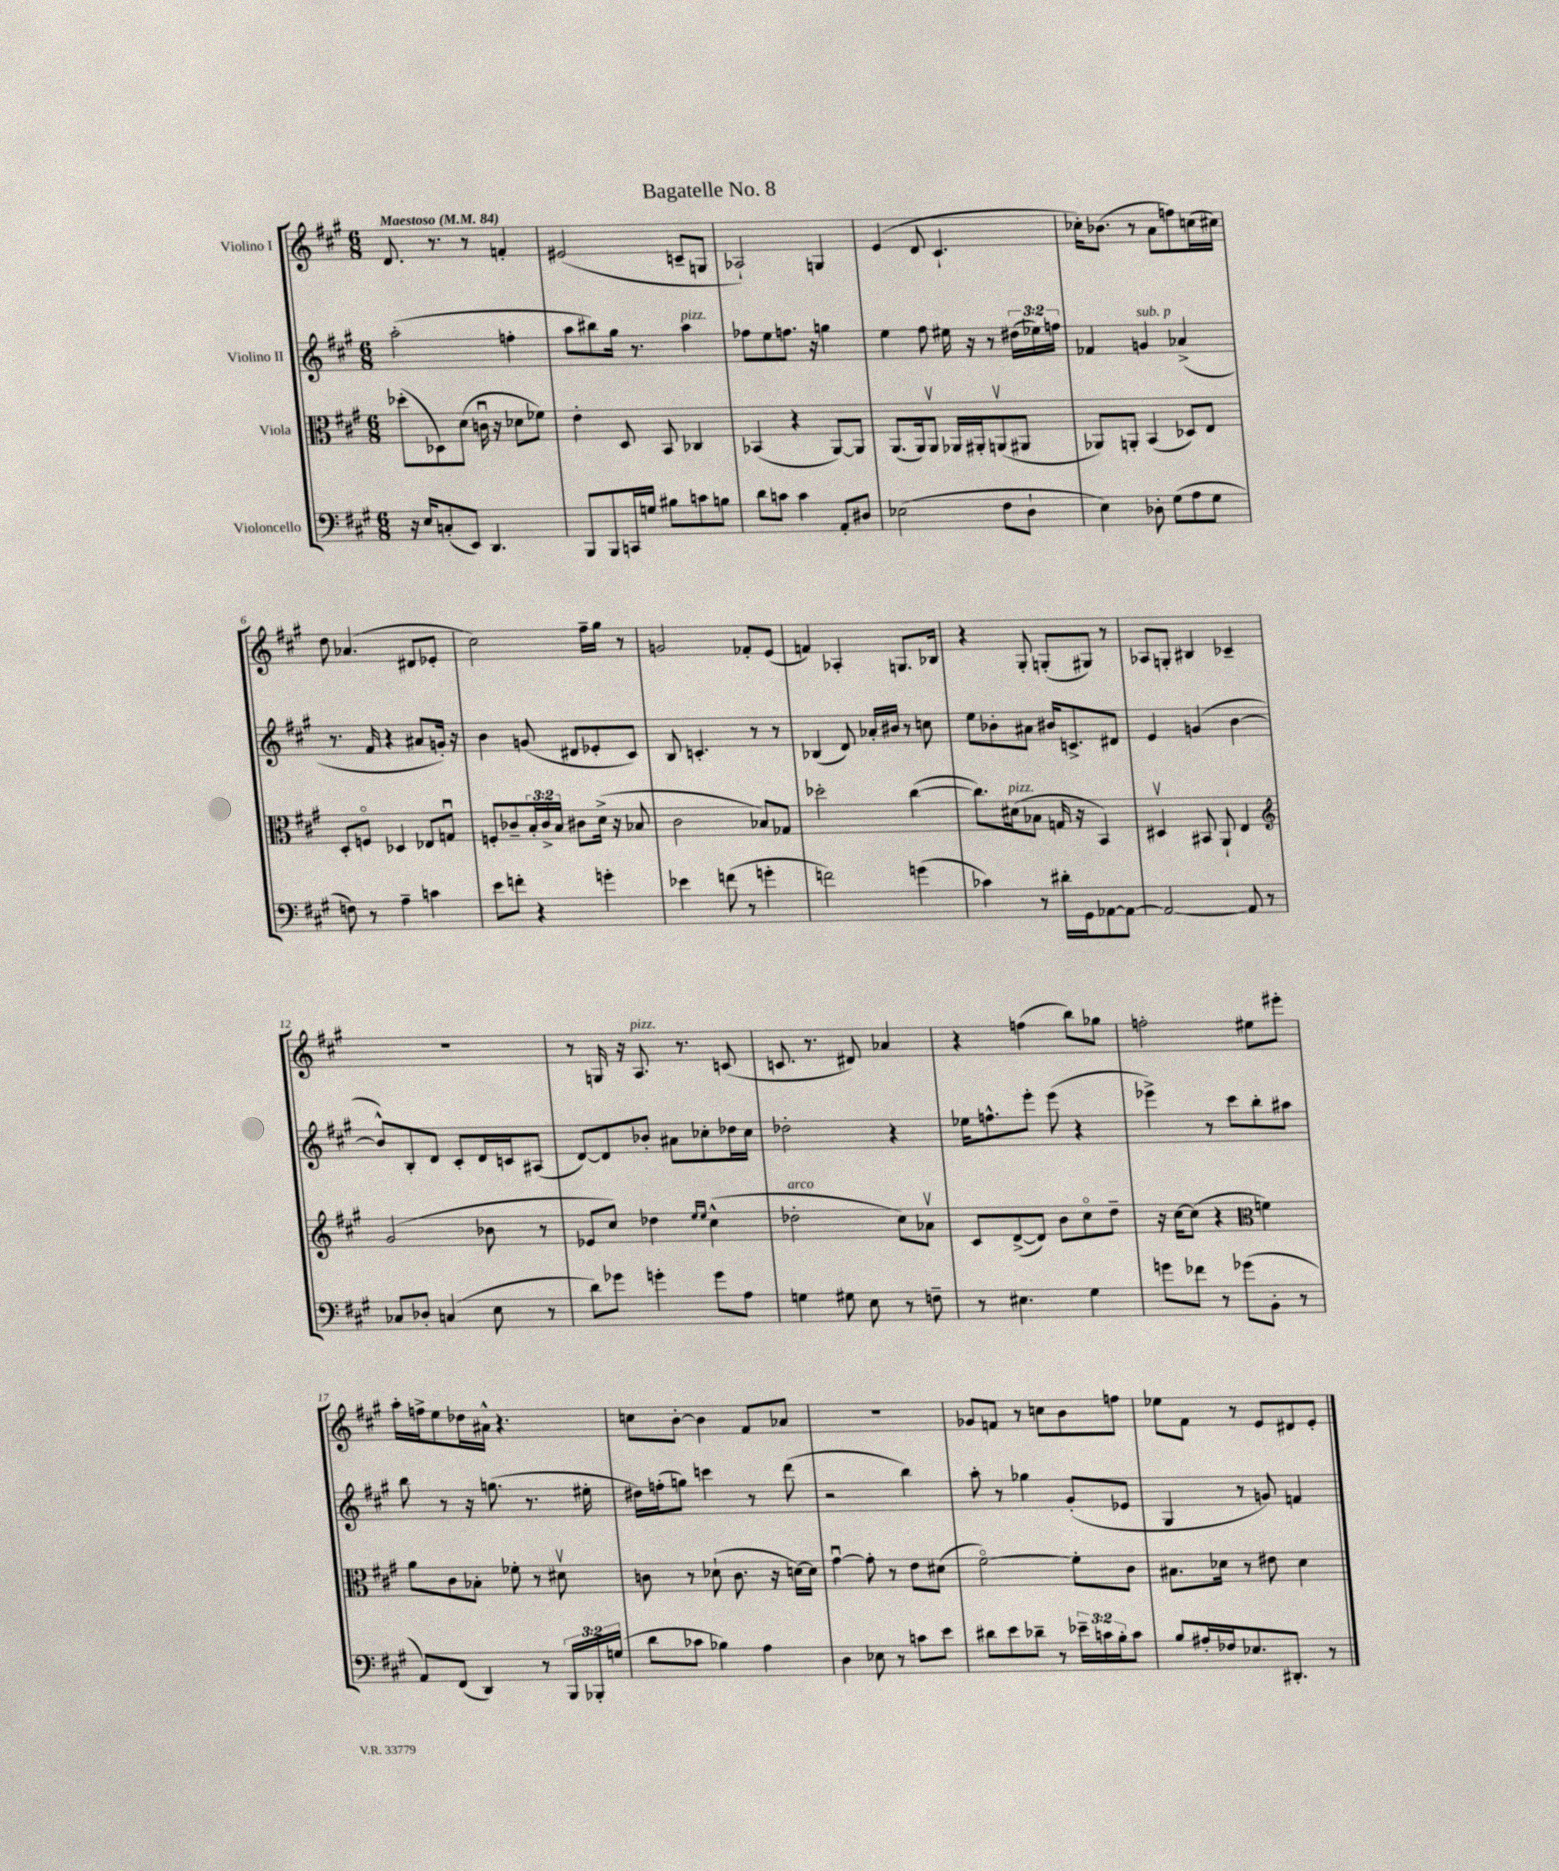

**kern	**kern	**kern	**kern
*staff4	*staff3	*staff2	*staff1
*clefF4	*clefC3	*clefG2	*clefG2
*k[f#c#g#]	*k[f#c#g#]	*k[f#c#g#]	*k[f#c#g#]
*M6/8	*M6/8	*M6/8	*M6/8
*MM84	*MM84	*MM84	*MM84
16r	(8dd-'	(2aa'	8.d
16E	.	.	.
(8C'	8D-)	.	.
.	.	.	8.r
8EE)	(8d	.	.
4.DD	16cu	.	8r
.	16r	.	.
.	8d-	4ff'	4f'
.	8f-)	.	.
=	=	=	=
8BBB	4e'	8aa	(2e#
8BBB	.	8bb#)	.
16CC	8D	16gg#	.
16G	.	8.r	.
8B#	8BB	.	.
8c	4C-	4aa	8c~
8B	.	.	8G
=	=	=	=
8d	(4BB-	8ff-	2A-`)
8c	.	8ee	.
4c	4r	8.ff	.
.	.	16r	.
8AA'	[8AA)	4gg	4G
8D#	8AA]	.	.
=	=	=	=
(2E-	(8.AA	4ee	(4e
.	16AA)	.	.
.	8AAv	8ff#	8d
.	16AA-	16ee#	4.c#`
.	16AA#'	16r	.
8F#	(8AAv	8r	.
8D`	8AA#	(24dd#	.
.	.	24ee-)	.
.	.	24ff	.
=	=	=	=
4E)	8AA-)	4f-	16cc-')
.	.	.	(8.b-
.	8AA'	.	.
8D-'	(4BB	4g	8r
(8G#	.	.	8a
8A	8D-)	(4a-^	8ff)
8G#	8E	.	(16cc
.	.	.	16cc#)
=	=	=	=
8F)	8D'	8.r	8dd
8r	8Fo	.	(4.a-
.	.	16f#	.
4A~	4D-	4r	.
4c	8E-	8a#	8d#
.	8Gu	16g')	8e-'
.	.	16r	.
=	=	=	=
8e	8F'	4b	2cc#)
8f'	8c-~	.	.
4r	24B'	(8g	.
.	24c-^	.	.
.	24B	.	.
.	8c#	8d#	.
4g'	(16d^	8e-'	16ff#~
.	16r	.	16gg#
.	8B-	8c#)	8r
=	=	=	=
4e-	2c#	8B	2g
.	.	4.c'	.
(8f	.	.	.
8r	.	.	.
4g'	8B-)	8r	8f-'
.	8G-	8r	(8e
=	=	=	=
2f)	2dd-'	(4B-	4f)
.	.	8d)	4A-'
.	.	16a-'	.
.	.	16b#	.
(4g	([4cc#	8r	8.G
.	.	8cc	.
.	.	.	16B-
=	=	=	=
4c-)	8.cc#])	8ee	4r
.	.	8b-'	.
.	(16d#	.	.
8r	8B-	8a#	8G#'
16d#'	16G	16b#	(8G'
16GG#	16r	8.c^	.
[8AA-	4BB)	.	8G#)
8AA-_	.	8d#	8r
=	=	=	=
2AA-_	4D#v	4e	8A-
.	.	.	8G'
.	8BB#	(4g	4B#
.	8AA`	.	.
8AA-]	4E	[4b	4c-~
8r	.	.	.
=	=	=	=
*	*clefG2	*	*
8C-	(2g#	8b^^])	2.r
8D-'	.	8B'	.
(4C	.	8d	.
.	.	8c#'	.
8E	8b-	16d	.
.	.	16c	.
8r	8r	(8A#	.
=	=	=	=
8d)	8e-	[8d)	8r
8g-	8cc#)	8d]	16G
.	.	.	16r
4g'	4dd-	8b-'	8.A
.	.	8a#	.
.	.	.	8.r
.	16qqee	.	.
.	16qqee	.	.
8g	(4cc#^^	8cc-'	.
8A	.	16dd-	(8c
.	.	16cc-	.
=	=	=	=
4G	2dd-'	2dd-'	8.c
.	.	.	8.r
8G#	.	.	.
8E	.	.	8d#)
8r	8cc#)	4r	4a-
8F~	8a-v	.	.
=	=	=	=
8r	8c#	16ee-	4r
.	.	8.ff^^	.
4.E#	([8d^	.	.
.	8d])	8eee'	(4ff
.	8b	(8eee	.
4G#	8cc#o	4r	8bb)
.	8dd~	.	8gg-
=	=	=	=
8g	16r	4eee-^)	2ff'
.	[16cc#	.	.
8f-	(8cc#]	.	.
8r	4r	8r	.
(8g-	.	8ccc#	.
*	*clefC3	*	*
8BB'	4f)	8bb'	8ee#
8r	.	8aa#	8eee#'
=	=	=	=
8AA)	8a	8bb	16aa'
.	.	.	16ff^
(8FF#	8c#	8r	8ee
4DD)	8B-'	16r	16dd-
.	.	(8.gg	16a#^^
.	8f-'	.	4.r
8r	8r	8.r	.
24BBB	8d#v	.	.
24BBB-'	.	.	.
.	.	16ee#'	.
(24G	.	.	.
=	=	=	=
8d	8c	16dd#)	8cc
.	.	(16ff'	.
8c-	8r	8gg)	[8b'
4B-)	(8d-`	4ccc	4b]
.	8.c	.	.
4A	.	8r	8f#
.	16r	.	.
.	[16d)	(8ddd	8a-
.	16d]	.	.
=	=	=	=
4D	[4g#u	2r	2.r
8E-	8g#']	.	.
8r	8r	.	.
8c	8e	4bb)	.
8e	(8d#	.	.
=	=	=	=
8d#	[2f#o)	8aa'	8g-
8e	.	8r	8f
8d-~	.	4gg-	8r
8r	.	.	8cc
24e-~	8f#']	(8g#'	8b
24c	.	.	.
24B'	.	.	.
8c	8c#	8e-	8ff
=	=	=	=
8B	8.B#	4G#	8ee-
16A#'	.	.	8f#
16F-	16d-	.	.
8.E-	8r	8r	8r
.	8e#	8g)	8e
8.DD#'	.	.	.
.	4d-	4f	8d#
8r	.	.	8e'
==	==	==	==
*-	*-	*-	*-
